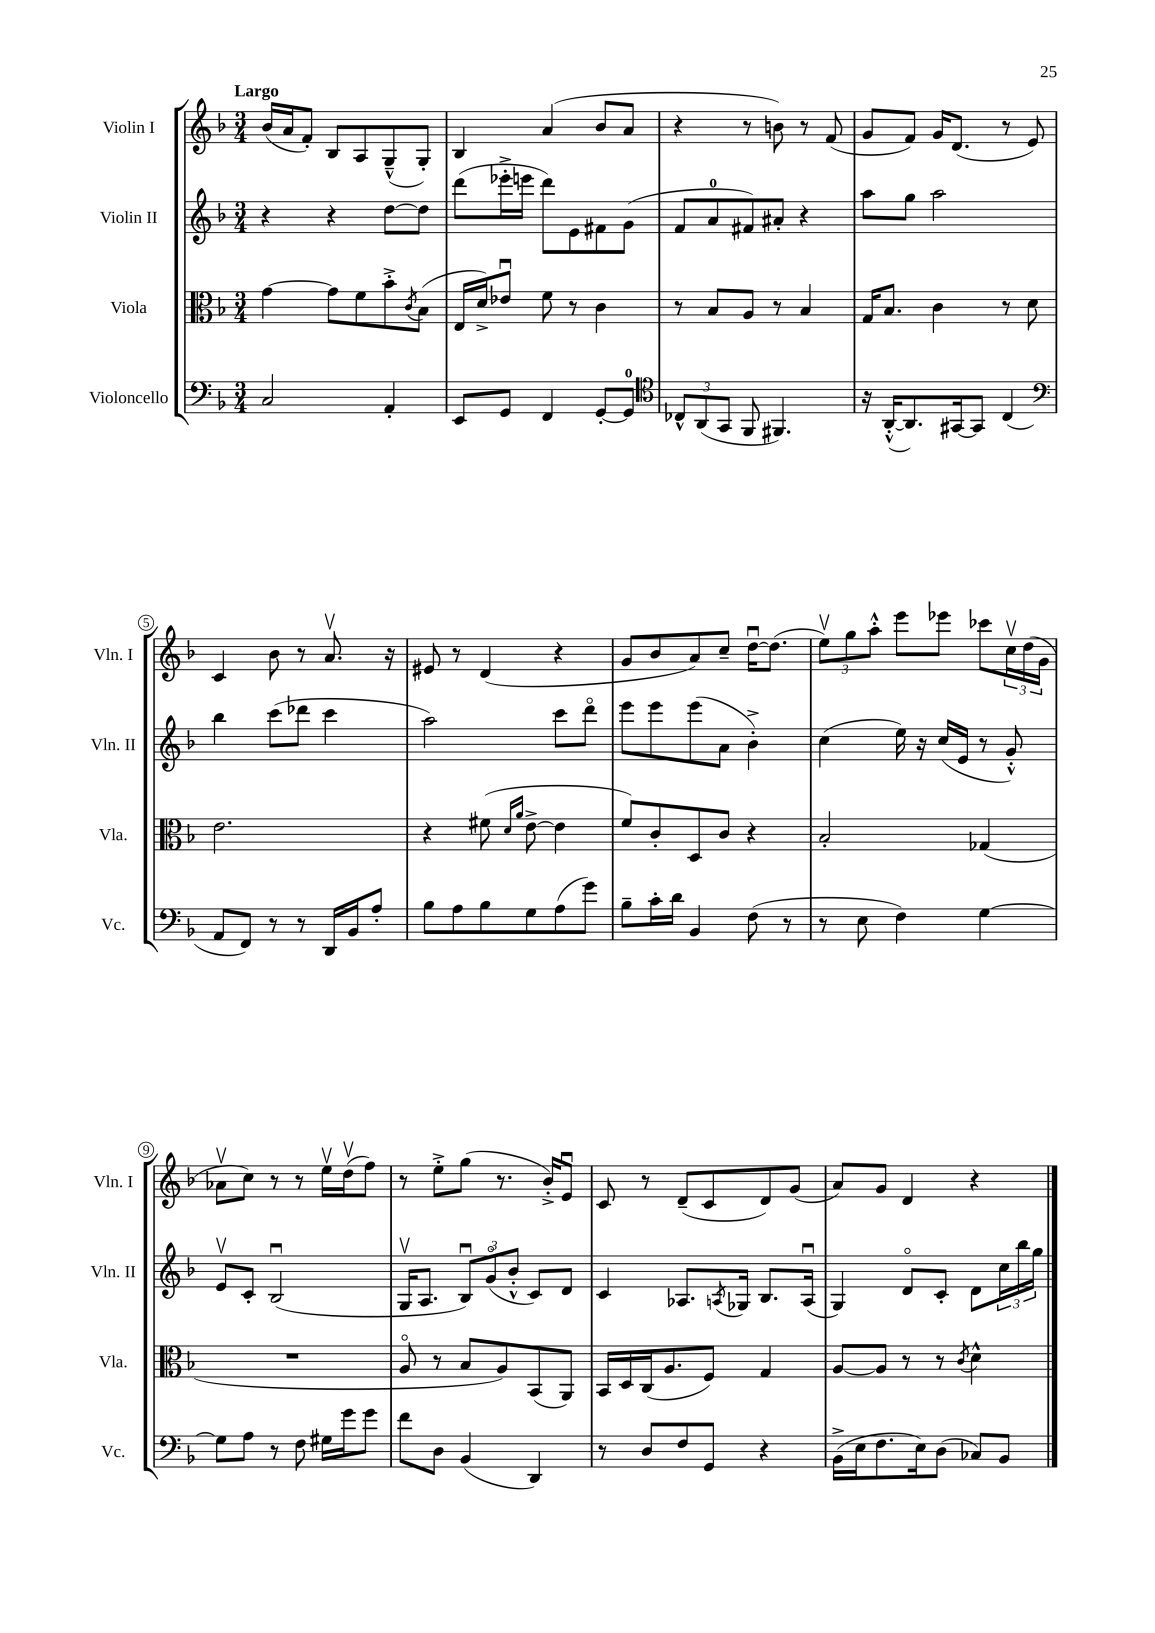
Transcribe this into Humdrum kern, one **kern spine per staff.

**kern	**kern	**kern	**kern
*part4	*part3	*part2	*part1
*staff4	*staff3	*staff2	*staff1
*I"Violoncello	*I"Viola	*I"Violin II	*I"Violin I
*I'Vc.	*I'Vla.	*I'Vln. II	*I'Vln. I
*clefF4	*clefC3	*clefG2	*clefG2
*k[b-]	*k[b-]	*k[b-]	*k[b-]
*M3/4	*M3/4	*M3/4	*M3/4
=1	=1	=1	=1
!	!	!	!LO:TX:a:B:t=Largo
2C/	[4g\	4r	(16b-/LL
.	.	.	16a/J
.	.	.	8f'/J)
.	8g\L]	4r	8B-/L
.	8f\	.	8A/
4AA'/	8b-'^\	[8dd\L	(8G~^^/
.	8qc/	.	.
.	(8B-\J	8dd\J]	8G'/J)
=2	=2	=2	=2
8EE/L	16E/LL	(8ddd\L	4B-/
.	16d^/J)	.	.
8GG/J	8e-Xu/J	16eee-X'^\L	.
.	.	16eeen\JJ	.
4FF/	8f\	8ddd\L)	(4a/
.	8r	8e\	.
[8GG'/L	4c\	8f#X\	8b-/L
8GG/J]	.	(8g\J	8a/J
=3	=3	=3	=3
*clefC4	*	*	*
12C-X^^/L	8r	8f/L	4r
(12AA/	.	.	.
.	8B-/L	8a/	.
12GG/J	.	.	.
8FF/	8A/J	8f#X/)	8r
4.FF#X/)	8r	8a#X'/J	8bn\)
.	4B-/	4r	8r
.	.	.	(8f/
=4	=4	=4	=4
16r	16G/KL	8aa\L	8g/L
([16AA'^^/KL	8.B-/J	.	.
8.AA/])	.	8gg\J	8f/J)
.	4c\	2aa\	16g/KL
[16GG#X/k	.	.	(8.d/J
8GG#/J]	.	.	.
(4C/	8r	.	8r
.	8d\	.	8e/)
!!LO:LB:g=z
=5	=5	=5	=5
*clefF4	*	*	*
8AA/L	2.e\	4bb-\	4c/
8FF/J)	.	.	.
8r	.	(8ccc\L	8b-\
8r	.	8ddd-X\J	8r
16DD/LL	.	4ccc\	8.av/
16BB-/J	.	.	.
8A'/J	.	.	.
.	.	.	16r
=6	=6	=6	=6
8B-\L	4r	2aa\)	8e#X/
8A\	.	.	8r
8B-\	(8f#X\	.	(4d/
.	16qqd/LL	.	.
.	16qqa/JJ	.	.
8G\	[8e^\	.	.
(8A\	4e\]	8ccc\L	4r
8g\J)	.	8ddd\J	.
=7	=7	=7	=7
8B-~\L	8f/L)	8eee\L	8g/L
16c'\L	8c'/	8eee\	8b-/
16d\JJ	.	.	.
4BB-/	8D/	(8eee\	8a/)
.	8c/J	8a\J	8cc~/J
(8F\	4r	4b-'^\)	[16ddu\KL
.	.	.	(8.dd\J]
8r	.	.	.
=8	=8	=8	=8
8r	2B-'/	(4cc\	12eev\L)
.	.	.	12gg\
8E\	.	.	.
.	.	.	12aa'^^\J
4F\)	.	16ee\)	8eee\L
.	.	16r	.
.	.	(16cc/LL	8eee-X\J
.	.	16e/JJ	.
[4G\	(4G-X/	8r	8ccc-X\L
.	.	8g'^^/)	24ccv\L
.	.	.	(24dd\
.	.	.	24g\JJ
!!LO:LB:g=z
=9	=9	=9	=9
8G\L]	2.r	8ev/L	8a-Xv\L
8A\J	.	8c'/J	8cc\J)
8r	.	(2B-u/	8r
8F\	.	.	8r
16G#X\LL	.	.	16eev\LL
16g\J	.	.	(16ddv\J
8g\J	.	.	8ff\J)
=10	=10	=10	=10
8f\L	8A/	16Gv/KL	8r
.	.	8.A/J	.
8D\J	8r	.	8ee'^\L
(4BB-/	8B-/L	12B-u/L)	(8gg\J
.	.	(12g/	.
.	8A/)	.	8.r
.	.	12b-'^^/J	.
4DD/)	(8BB-/	8c/L)	.
.	.	.	16b-'^/KL)
.	8AA/J)	8d/J	8eu/J
=11	=11	=11	=11
8r	16BB-/LL	4c/	8c/
.	16D/	.	.
8D/L	(16C/J	.	8r
.	8.A/	.	.
8F/	.	8.A-X/L	(8d~/L
8GG/J	8F/J)	.	8c/
.	.	8qAn/	.
.	.	16G-X/Jk	.
4r	4G/	8.B-/L	8d/)
.	.	.	(8g/J
.	.	(16Au/Jk	.
=12	=12	=12	=12
(16BB-^\LL	[8A/L	4G/)	8a/L)
16E\J	.	.	.
8.F\	8A/J]	.	8g/J
.	8r	8d/L	4d/
16E\k)	.	.	.
(8D\J	8r	8c'/J	.
.	8qc/	.	.
8C-X/L)	4d^^\	8d\L	4r
8BB-/J	.	24cc\L	.
.	.	24bb-\	.
.	.	24gg\JJ	.
==	==	==	==
*-	*-	*-	*-
